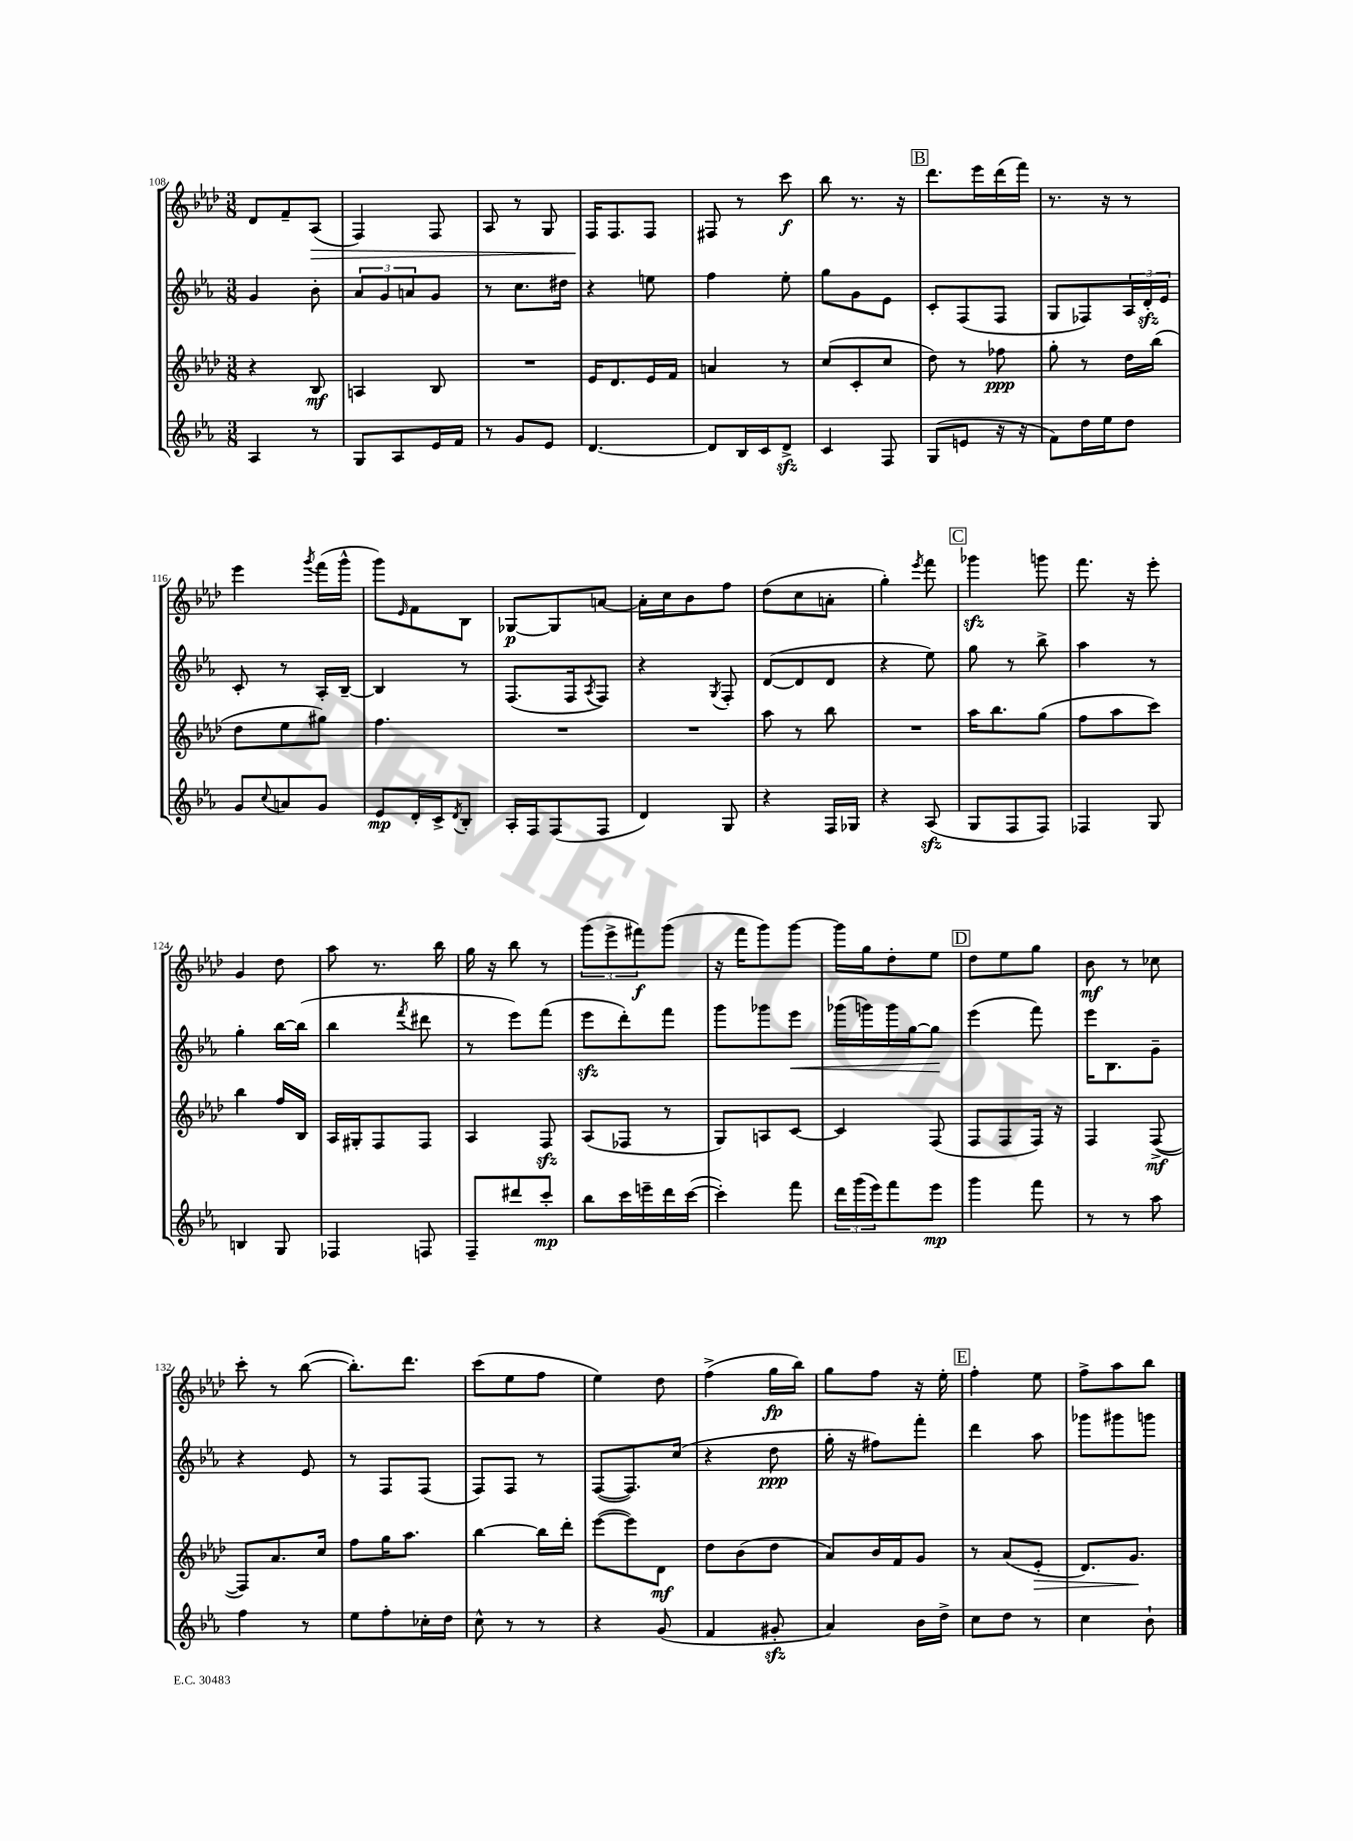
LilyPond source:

<<
\new StaffGroup <<
\new Staff = "s0" {
    \clef treble \key aes \major \numericTimeSignature \time 3/8
    des'8 f'8-- aes8\>( |
    f4) f8 |
    aes8 r8 g8 |
    f16\! f8. f8 |
    fis8 r8 c'''8\f |
    bes''8 r8. r16 |
    \mark \markup { \box "B" } des'''8. ees'''16 des'''16( f'''16) |
    r8. r16 r8 |
    ees'''4 \acciaccatura { g'''8 } f'''16( g'''16-^ |
    g'''8) \grace { ees'16 } f'8 bes8 |
    ges8~\p ges8 a'8~ |
    a'16-. c''16 bes'8 f''8 |
    des''8( c''8 a'8-. |
    g''4-.) \acciaccatura { ees'''8 } f'''8 |
    \mark \markup { \box "C" } ges'''4\sfz g'''8 |
    f'''8. r16 ees'''8-. |
    g'4 des''8 |
    aes''8 r8. bes''16 |
    g''16 r16 bes''8 r8 |
    \tuplet 3/2 { g'''8( ees'''8-> fis'''8\f) } g'''8( |
    r16 f'''16 g'''8) g'''8~ |
    g'''16 g''16 des''8-. ees''8 |
    \mark \markup { \box "D" } des''8 ees''8 g''8 |
    bes'8\mf r8 ces''8 |
    c'''8-. r8 bes''8~( |
    bes''8.-.) des'''8. |
    c'''8( ees''8 f''8 |
    ees''4) des''8 |
    f''4->( g''16\fp bes''16) |
    g''8 f''8 r16 ees''16-. |
    \mark \markup { \box "E" } f''4-. ees''8 |
    f''8-> aes''8 bes''8 \bar "|." |
}
\new Staff = "s1" {
    \clef treble \key ees \major \numericTimeSignature \time 3/8
    g'4 bes'8-. |
    \tuplet 3/2 { aes'8 g'8 a'8 } g'8 |
    r8 c''8. dis''16 |
    r4 e''8 |
    f''4 ees''8-. |
    g''8 g'8 ees'8 |
    \mark \markup { \box "B" } c'8-. f8( f8 |
    g8 fes8) \tuplet 3/2 { aes16 d'16-.\sfz ees'16 } |
    c'8-. r8 aes16-. bes16~-- |
    bes4 r8 |
    f8.( f16 \acciaccatura { aes8 } f8) |
    r4 \acciaccatura { g8 } f8-. |
    d'8~( d'8 d'8 |
    r4 ees''8) |
    \mark \markup { \box "C" } g''8 r8 bes''8-> |
    aes''4 r8 |
    g''4-. bes''16~ bes''16( |
    bes''4 \acciaccatura { f'''8 } dis'''8 |
    r8 ees'''8) f'''8( |
    ees'''8\sfz d'''8-.) f'''8 |
    g'''8 ges'''8 ees'''8\< |
    ges'''16( g'''16) g'''16 g''16~ g''8\! |
    \mark \markup { \box "D" } ees'''4( f'''8) |
    ees'''16 bes8. g'8-- |
    r4 ees'8 |
    r8 f8 f8( |
    f8) f8 r8 |
    f8~( f8.) c''16( |
    r4 d''8\ppp |
    g''16-. r16 fis''8) f'''8-. |
    \mark \markup { \box "E" } d'''4 aes''8 |
    ges'''8 gis'''8 g'''8 \bar "|." |
}
\new Staff = "s2" {
    \clef treble \key aes \major \numericTimeSignature \time 3/8
    r4 bes8\mf |
    a4 bes8 |
    R4. |
    ees'16 des'8. ees'16 f'16 |
    a'4 r8 |
    c''8( c'8-. c''8 |
    \mark \markup { \box "B" } des''8) r8 fes''8\ppp |
    g''8-. r8 des''16 bes''16( |
    des''8 ees''8 gis''8) |
    f''4. |
    R4. |
    R4. |
    aes''8 r8 bes''8 |
    R4. |
    \mark \markup { \box "C" } aes''16 bes''8. g''8( |
    f''8 aes''8 c'''8) |
    bes''4 f''16 bes16 |
    aes16 gis16-. f8 f8 |
    aes4 f8\sfz |
    aes8( fes8 r8 |
    g8) a8 c'8~ |
    c'4 f8( |
    \mark \markup { \box "D" } f8 f8 f16) r16 |
    f4 f8~->\mf( |
    f8) aes'8. c''16 |
    f''8 g''16 aes''8. |
    bes''4~ bes''16 des'''16-. |
    ees'''8~( ees'''8) des'8\mf |
    des''8 bes'8( des''8 |
    aes'8) bes'16 f'16 g'8 |
    \mark \markup { \box "E" } r8 aes'8( ees'8-.\> |
    des'8.) g'8.\! \bar "|." |
}
\new Staff = "s3" {
    \clef treble \key ees \major \numericTimeSignature \time 3/8
    aes4 r8 |
    g8 aes8 ees'16 f'16 |
    r8 g'8 ees'8 |
    d'4.~ |
    d'8 bes16 c'16 d'8->\sfz |
    c'4 f8 |
    \mark \markup { \box "B" } g8( e'8 r16 r16 |
    f'8) d''16 ees''16 d''8 |
    g'8 \appoggiatura { c''8 } a'8 g'8 |
    ees'8\mp d'16-. c'16-> \acciaccatura { d'8 } bes8-. |
    aes16-. f16 f8( f8 |
    d'4) g8 |
    r4 f16 ges16 |
    r4 aes8\sfz( |
    \mark \markup { \box "C" } g8 f8 f8) |
    fes4 g8 |
    b4 g8 |
    fes4 f8 |
    f8-- dis'''8 c'''8-.\mp |
    bes''8 c'''16 e'''16-- d'''16 c'''16~( |
    c'''4-.) f'''8 |
    \tuplet 3/2 { d'''16 g'''16( ees'''16) } f'''8 ees'''8\mp |
    \mark \markup { \box "D" } g'''4 f'''8 |
    r8 r8 aes''8 |
    f''4 r8 |
    ees''8 f''8-. ces''16-. d''16 |
    c''8-^ r8 r8 |
    r4 g'8( |
    f'4 gis'8-.\sfz |
    aes'4) bes'16 d''16-> |
    \mark \markup { \box "E" } c''8 d''8 r8 |
    c''4 bes'8-! \bar "|." |
}
>>
>>
\layout { \context { \Score currentBarNumber = #108 } }
